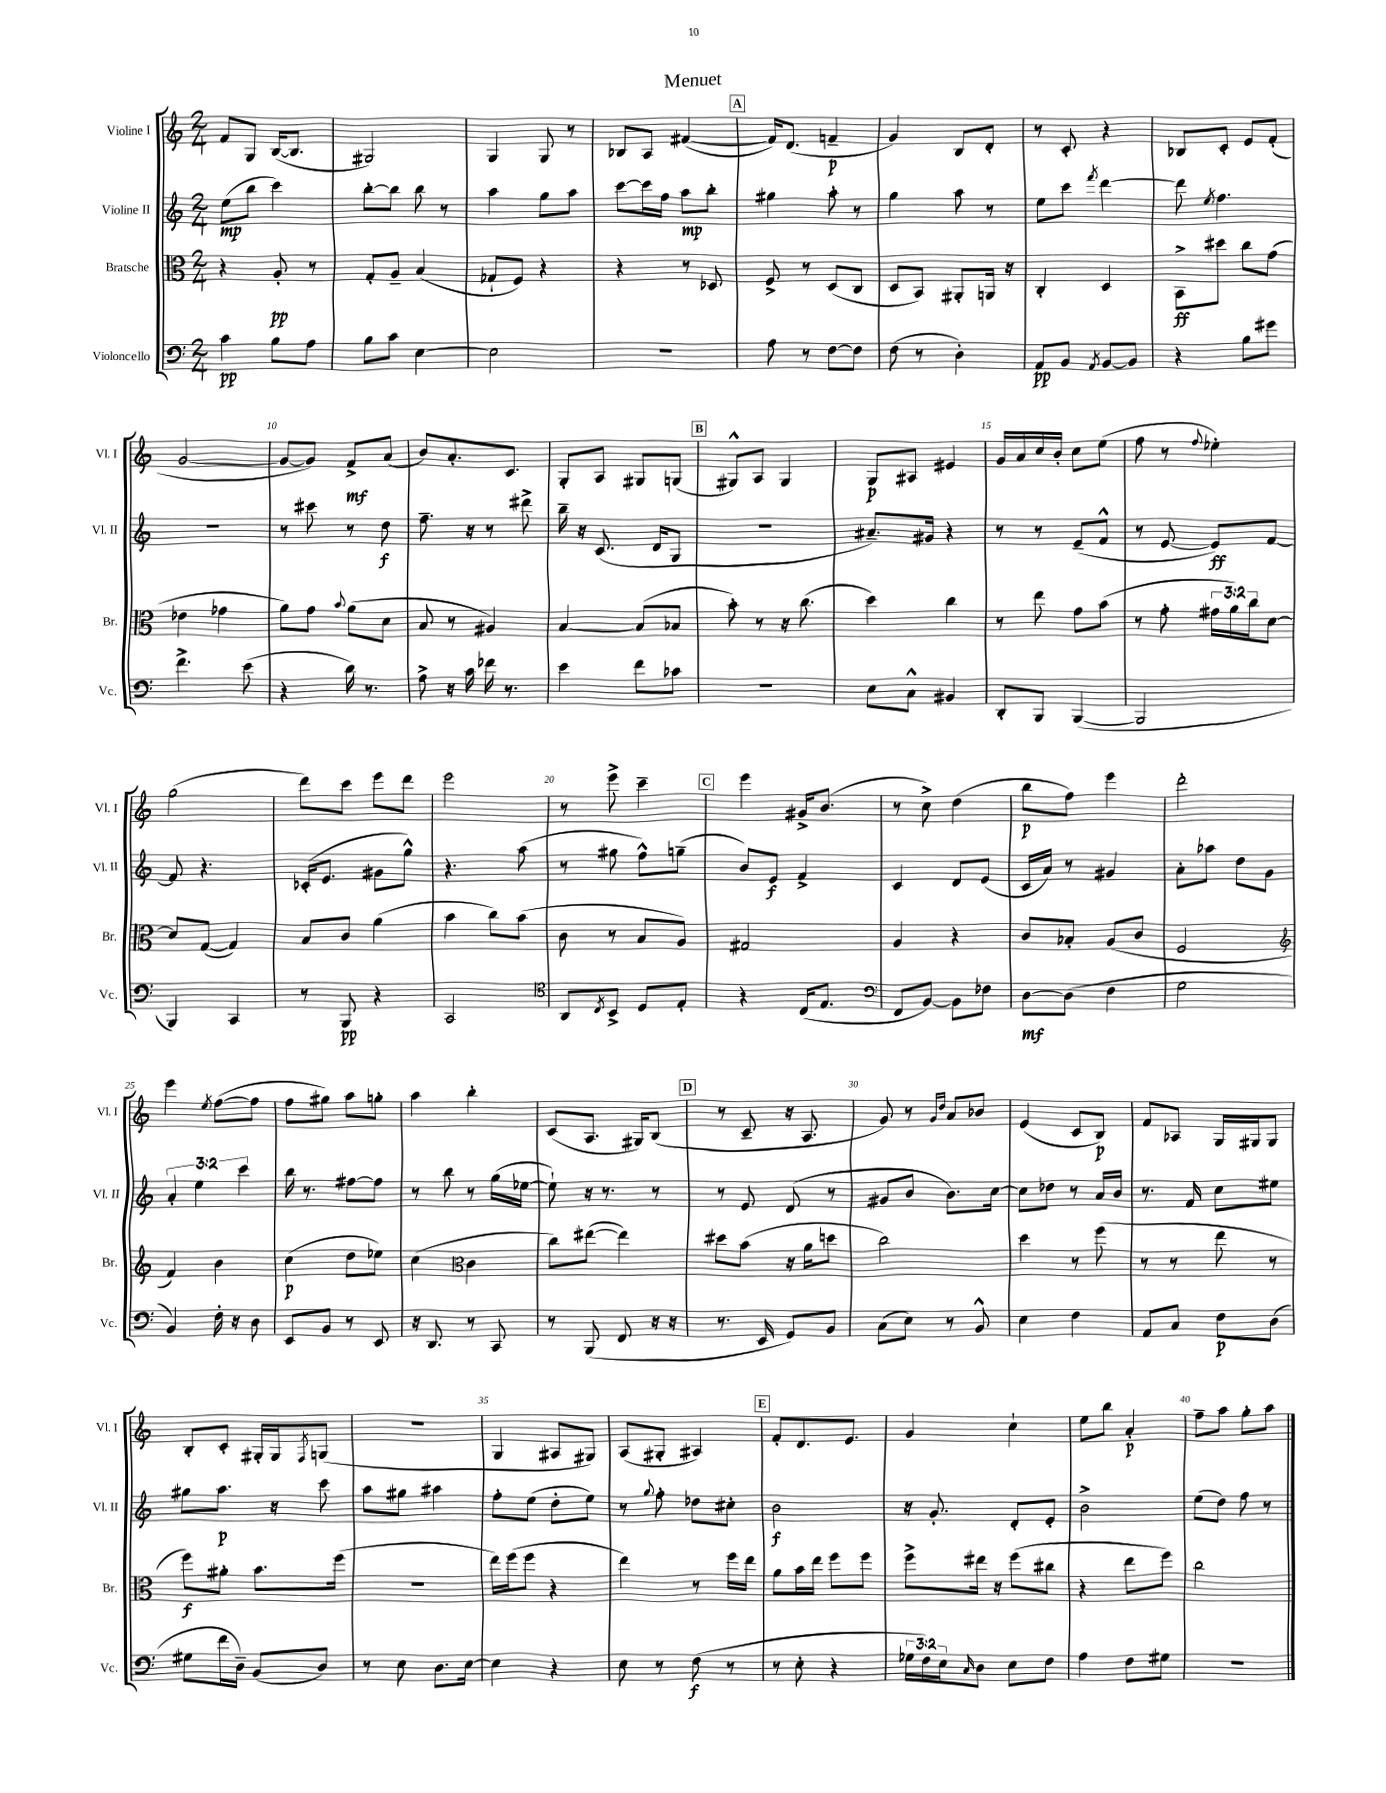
\header { title = "Menuet" }
<<
\new StaffGroup <<
\new Staff = "s0" \with { instrumentName = "Violine I" shortInstrumentName = "Vl. I" } {
    \clef treble \key c \major \numericTimeSignature \time 2/4
    f'8 g8 b16~( b8. |
    gis2) |
    g4 g8 r8 |
    bes8 a8 fis'4~( |
    \mark \markup { \box "A" } fis'16) d'8.( f'4--\p |
    g'4) b8 d'8-. |
    r8 c'8-. r4 |
    bes8 c'8-. e'8 f'8-.( |
    g'2~ |
    g'8~ g'8) f'8->\mf a'8( |
    b'8) a'8.-. c'8. |
    g8-. a8 gis8 g8( |
    \mark \markup { \box "B" } gis8-^) a8 gis4 |
    g8\p ais8 eis'4 |
    g'16 a'16 c''16 b'16-. c''8 e''8( |
    f''8 r8 \appoggiatura { f''8 } ees''4-.) |
    g''2( |
    d'''8) c'''8 e'''8 d'''8 |
    e'''2 |
    r8 e'''8-> c'''4-- |
    \mark \markup { \box "C" } e'''4 gis'16-> b'8.( |
    r8 c''8->) d''4( |
    b''8\p f''8) e'''4 |
    d'''2-. |
    e'''4 \acciaccatura { e''8 } f''8~( f''8 |
    f''8 gis''8) a''8 g''8-. |
    a''4 b''4-. |
    c'8( a8. gis16) b8( |
    \mark \markup { \box "D" } r8 c'8-- r16 a8. |
    g'8) r8 \grace { g'16 d''16 } a'8 bes'8 |
    e'4( c'8 b8\p) |
    f'8 aes8 g16 gis16 gis8 |
    b8-. c'8-. gis16-. gis16 \acciaccatura { f8 } g8( |
    r2 |
    g4 ais8 gis8) |
    a8( gis8-. ais4) |
    \mark \markup { \box "E" } f'8-. d'8. e'8. |
    g'4 c''4-! |
    e''8 b''8 a'4-.\p |
    f''8-- a''8 g''8-. a''8 \bar "|." |
}
\new Staff = "s1" \with { instrumentName = "Violine II" shortInstrumentName = "Vl. II" } {
    \clef treble \key c \major \numericTimeSignature \time 2/4 \override Staff.TupletNumber.text = #tuplet-number::calc-fraction-text
    e''8\mp( b''8 c'''4) |
    b''8~-. b''8 b''8 r8 |
    a''4 g''8 a''8 |
    c'''8~ c'''16 f''16 a''8\mp b''8-. |
    \mark \markup { \box "A" } gis''4 a''8-. r8 |
    g''4 a''8 r8 |
    e''8 c'''8 \acciaccatura { f'''8 } d'''4~ |
    d'''8 \acciaccatura { e''8 } f''4. |
    R2 |
    r8 cis'''8 r8 d''8\f |
    f''8.-- r16 r8 dis'''8-> |
    b''16-- r16 c'8.( d'16 g8 |
    \mark \markup { \box "B" } r2 |
    ais'8.--) gis'16 r4 |
    r8 r8 e'8--( f'8-^ |
    r8 e'8~ e'8\ff) f'8~ |
    f'8 r4. |
    ces'16-.( e'8. gis'8 g''8-^) |
    r4. a''8( |
    r8 gis''8 f''8-^) g''8--( |
    \mark \markup { \box "C" } b'8) e'8\f f'4-> |
    c'4 d'8 e'8( |
    c'16 a'16) r8 gis'4 |
    a'8-. aes''8 d''8 g'8 |
    \tuplet 3/2 { a'4-. e''4 c'''4 } |
    b''16 r8. fis''8~ fis''8 |
    r8 b''8 r8 g''16( ees''16~ |
    ees''8-!) r16 r8. r8 |
    \mark \markup { \box "D" } r8 e'8 d'8( r8 |
    gis'8 b'8 b'8.) c''16~ |
    c''8 des''8 r8 a'16 b'16 |
    r8. f'16 c''8 eis''8 |
    gis''8 a''8.\p r16 c'''8 |
    a''8 gis''8 ais''4 |
    f''8-. e''8( d''8-. e''8) |
    r8 \appoggiatura { g''8 } f''8-. des''8 cis''8-. |
    \mark \markup { \box "E" } b'2\f |
    r16 g'8.-. d'8-. e'8-. |
    b'2-> |
    e''8( d''8) f''8 r8 \bar "|." |
}
\new Staff = "s2" \with { instrumentName = "Bratsche" shortInstrumentName = "Br." } {
    \clef alto \key c \major \numericTimeSignature \time 2/4 \override Staff.TupletNumber.text = #tuplet-number::calc-fraction-text
    r4 a8-.\pp r8 |
    g8-. a8-- b4( |
    ges8-! f8) r4 |
    r4 r8 des8 |
    \mark \markup { \box "A" } f8-> r8 d8( c8 |
    d8 b,8) ais,8-. a,16 r16 |
    c4-. d4 |
    b,8->\ff dis''8 c''8 g'8( |
    ees'4 ges'4 |
    a'8) g'8 \appoggiatura { b'8 } a'8( d'8 |
    b8 r8 ais4) |
    b4~ b8( bes8 |
    \mark \markup { \box "B" } b'8-.) r8 r16 c''8.( |
    d''4) c''4 |
    r8 e''8 g'8 b'8( |
    r8 g'8-. \tuplet 3/2 { gis'16 a'16) c''16 } d'8~ |
    d'8 g8~( g4) |
    b8 c'8 a'4( |
    b'4 c''8) b'8( |
    c'8 r8 b8 a8) |
    \mark \markup { \box "C" } gis2 |
    a4 r4 |
    c'8 bes8-. a8( c'8 |
    f2 |
    \clef treble f'4) b'4 |
    c''4\p( d''8 ees''8) |
    c''4( \clef alto c'4 |
    c''8) eis''8~( eis''4) |
    \mark \markup { \box "D" } dis''8 b'8( r16 a'16 d''8 |
    c''2) |
    d''4 r8 f''8( |
    r8 r8 e''8 r8 |
    f''8\f) ais'8-. b'8. f''16( |
    R2 |
    e''16) f''16( f''8 r4 |
    e''4) r8 f''16 e''16 |
    \mark \markup { \box "E" } a'8 b'16 e''16 f''8 f''8 |
    f''8-> eis''16 r16 f''8( cis''8 |
    r4 e''8 f''8) |
    c''2 \bar "|." |
}
\new Staff = "s3" \with { instrumentName = "Violoncello" shortInstrumentName = "Vc." } {
    \clef bass \key c \major \numericTimeSignature \time 2/4 \override Staff.TupletNumber.text = #tuplet-number::calc-fraction-text
    c'4\pp b8 a8 |
    b8 c'8 e4~ |
    e2 |
    R2 |
    \mark \markup { \box "A" } a8 r8 f8~ f8 |
    f8( r8 d4-.) |
    a,8\pp b,8 \acciaccatura { a,8 } b,8~ b,8 |
    r4 b8 gis'8 |
    f'4.-> e'8( |
    r4 d'16) r8. |
    a8-> r16 c'16 fes'16 r8. |
    e'4 f'8 ces'8 |
    \mark \markup { \box "B" } R2 |
    e8 c8-^ bis,4 |
    d,8-. b,,8 b,,4~( |
    b,,2 |
    b,,4) c,4 |
    r8 b,,8\pp r4 |
    c,2 |
    \clef tenor a,8 \acciaccatura { c8 } b,8-> d8 e8-. |
    \mark \markup { \box "C" } r4 c16( e8. |
    \clef bass f,8 b,8~) b,8 fes8 |
    d8~\mf d8( f4 |
    g2 |
    b,4) f16-. r16 d8 |
    e,8 b,8 r8 e,8 |
    r16 d,8. r8 c,8 |
    r8 b,,8( f,8 r16 r16 |
    \mark \markup { \box "D" } r8. e,16 g,8) b,8 |
    c8( e8) r8 b,8-^ |
    e4 f4 |
    a,8 c8 f8\p d8( |
    gis8 f'16 d16--) b,8( d8) |
    r8 e8 d8. e16~ |
    e4 r4 |
    e8 r8 f8\f( r8 |
    \mark \markup { \box "E" } r8 e8-. r4 |
    \tuplet 3/2 { ges16 f16) e16 } \grace { c16 } d8 e8 f8 |
    a4 f8 gis8 |
    r2 \bar "|." |
}
>>
>>
\layout { \context { \Score \override BarNumber.break-visibility = ##(#f #t #t) barNumberVisibility = #(every-nth-bar-number-visible 5) } }
